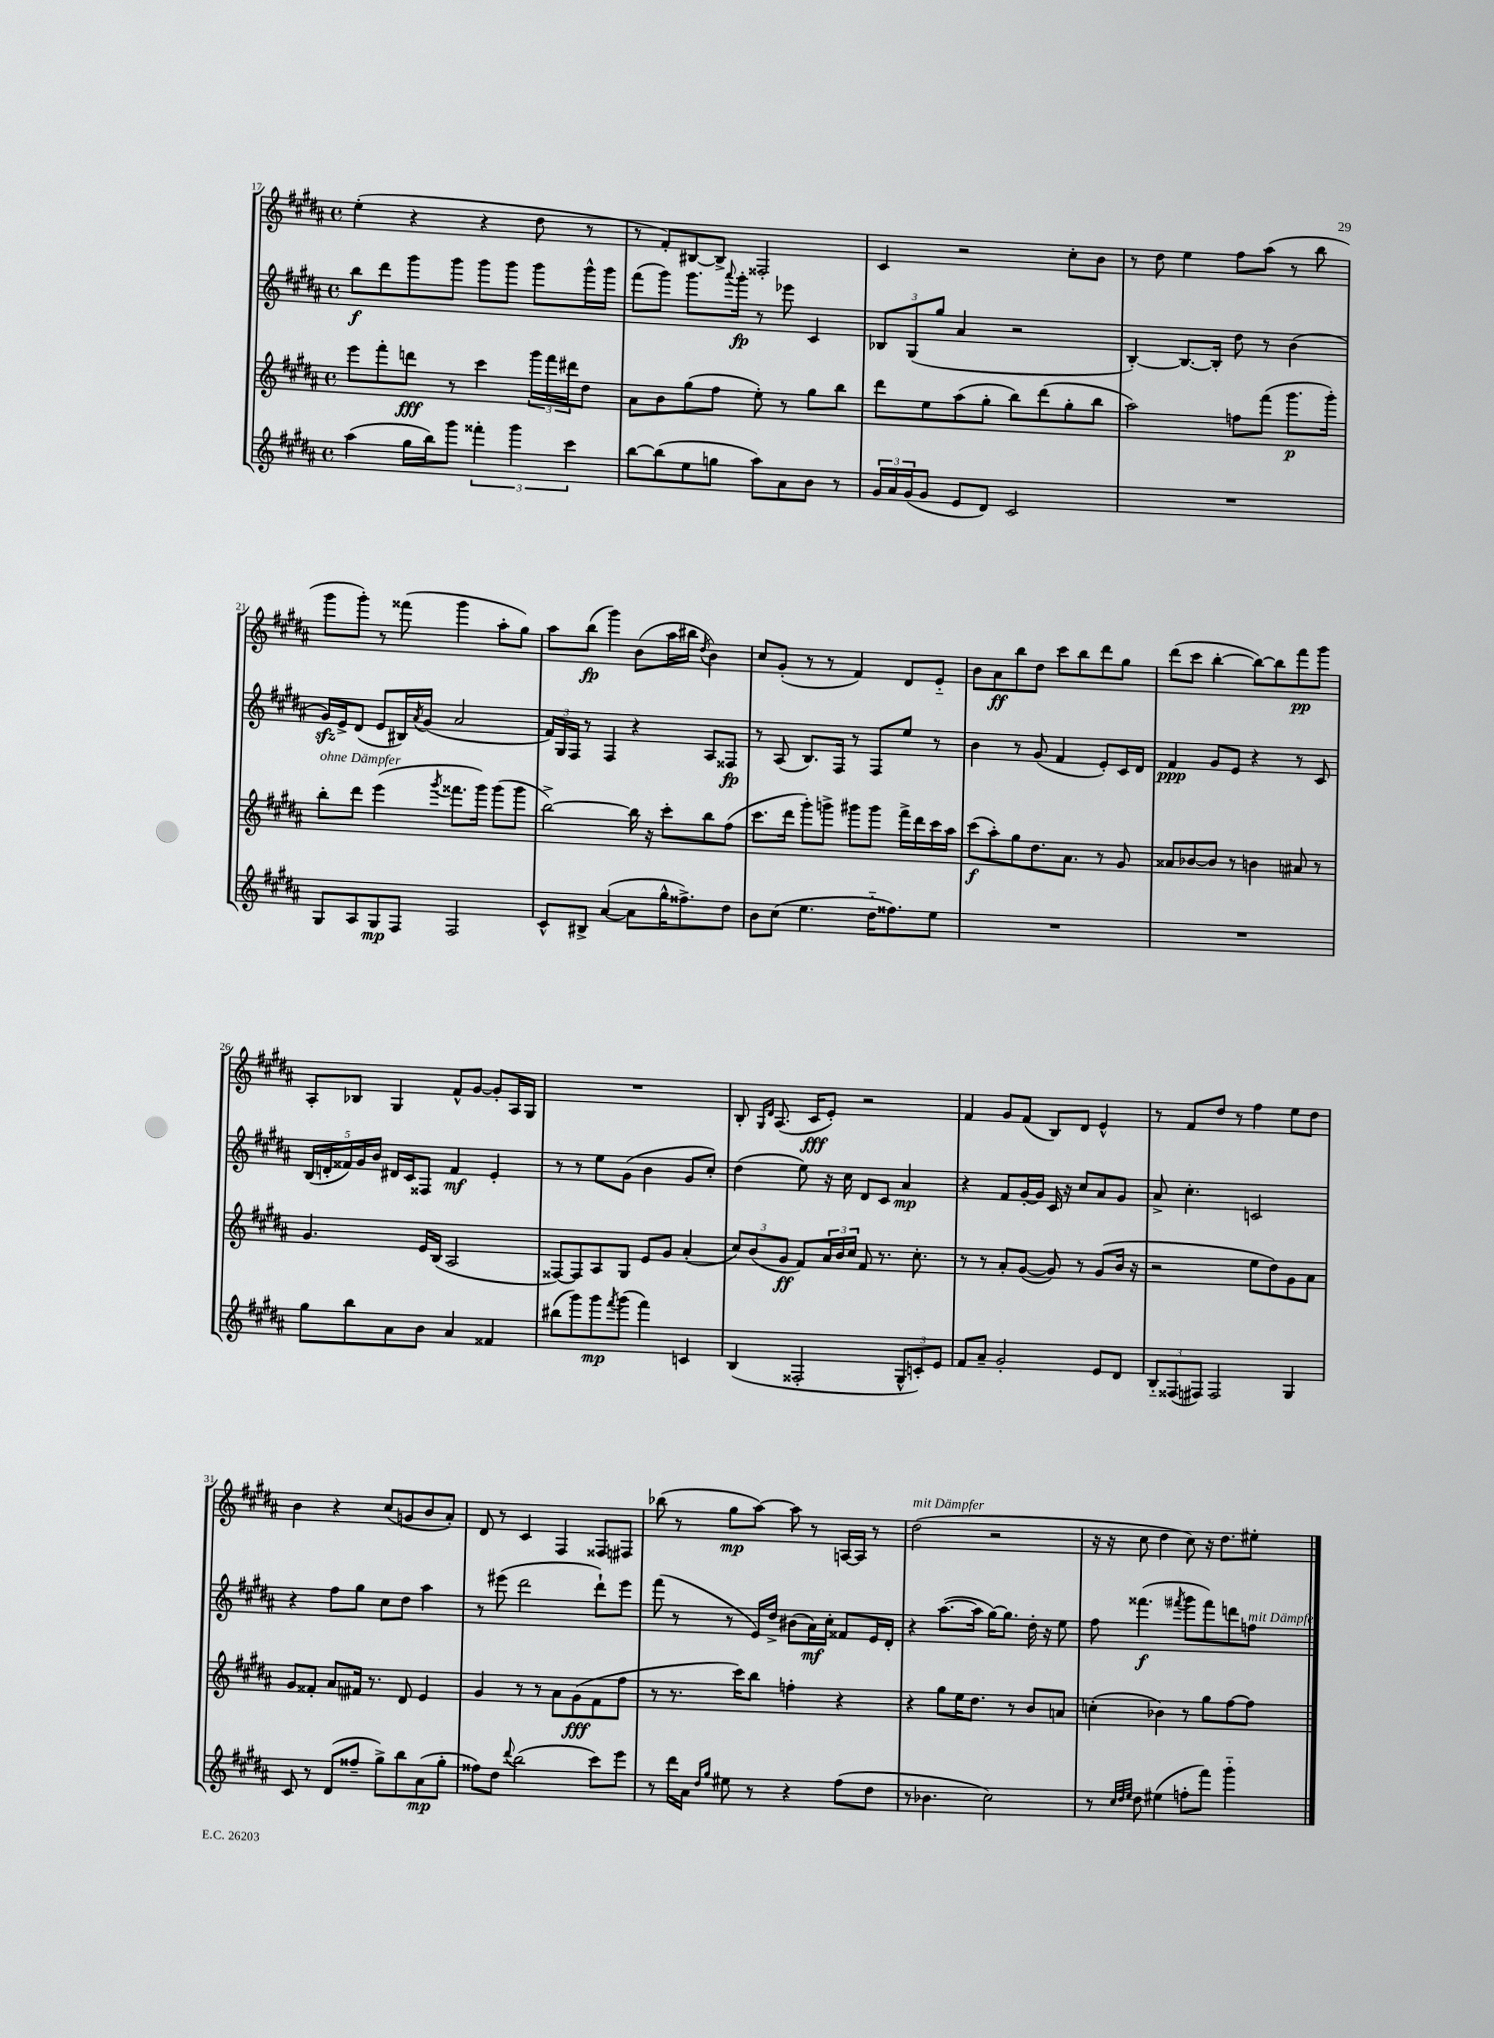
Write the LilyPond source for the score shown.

<<
\new StaffGroup <<
\new Staff = "s0" {
    \clef treble \key b \major \defaultTimeSignature \time 4/4
    e''4-.( r4 r4 dis''8 r8 |
    r8 fis'8-.) bis8~ bis8-> fisis2-. |
    cis'4 r2 cis''8-. b'8 |
    r8 dis''8 e''4 fis''8 ais''8( r8 b''8 |
    gis'''8 gis'''8-.) r8 fisis'''8( gis'''4 ais''8-. gis''8) |
    ais''8 b''8\fp( gis'''4) b'8( ais''16 bis''16 \acciaccatura { dis''8 } b'4) |
    cis''8 gis'8-.( r8 r8 fis'4) dis'8 e'8-_ |
    b'8 ais'8\ff b''8 dis''8 cis'''8 b''8 dis'''8 gis''8 |
    dis'''8( cis'''8 b''4~-. b''8~) b''8 fis'''8\pp gis'''8 |
    ais8-. bes8 gis4 fis'8-^ gis'8~ gis'8-. ais16 gis16 |
    R1 |
    b8-. \grace { gis16 dis'16 } ais8.( cis'16\fff e'8-.) r2 |
    fis'4 gis'8 fis'8( b8) dis'8 e'4-^ |
    r8 fis'8 dis''8 r8 fis''4 e''8 dis''8 |
    b'4 r4 cis''8( g'8 b'8 ais'8-.) |
    dis'8 r8 cis'4 fis4 fisis8 fis8 |
    bes''8( r8 gis''8\mp ais''8~) ais''8 r8 a16~ a16 r8 |
    dis''2^\markup { \italic "mit Dämpfer" }( r2 |
    r16 r16 cis''8 dis''4 cis''8) r16 dis''8. eis''8-. \bar "|." |
}
\new Staff = "s1" {
    \clef treble \key b \major \defaultTimeSignature \time 4/4
    b''8\f dis'''8 gis'''8 gis'''8 gis'''8 gis'''8 gis'''8 gis'''16-^ gis'''16 |
    fis'''8( gis'''8) gis'''8. \appoggiatura { ais'''8 } gis'''16-.\fp r8 ees'''8 cis'4 |
    \tuplet 3/2 { bes8 gis8( gis''8 } ais'4 r2 |
    b4~-.) b8.~ b16-. dis''8 r8 b'4( |
    gis'16\sfz) e'16-> dis'8( e'8 bis16) \acciaccatura { ais'8 } gis'16( ais'2 |
    \tuplet 3/2 { fis'16) gis16 fis16 } r8 fis4 r4 ais8 fisis8\fp |
    r8 ais8( b8.) fis16 r8 fis8 e''8 r8 |
    b'4 r8 gis'8( fis'4 e'8-.) cis'16 dis'16 |
    fis'4\ppp gis'8 e'8 r4 r8 cis'8 |
    \tuplet 5/4 { b16( d'16-. fisis'16) gis'16 b'16 } dis'16 cis'16 fisis8 fisis'4\mf e'4-. |
    r8 r8 e''8 gis'8( b'4 gis'8 cis''8-.) |
    dis''4( e''8) r16 cis''16 dis'8 cis'8 ais'4\mp |
    r4 fis'8 gis'16~-. gis'16 cis'16 r16 cis''8 ais'8 gis'8 |
    ais'8-> cis''4.-. c'2 |
    r4 fis''8 gis''8 cis''8 dis''8 ais''4 |
    r8 eis'''8( dis'''2 dis'''8-!) eis'''8 |
    fis'''8( r8 r8 e'16) dis''16-> bis'8( ais'16\mf) cis''16-. fisis'8 e'16 dis'16-. |
    r4 ais''8.~( ais''16 gis''16~) gis''8. dis''16-. r16 e''8 |
    fis''8 fisis'''4.\f( \acciaccatura { fis'''8 } gis'''8 fis'''8) d'''8 f''8^\markup { \italic "mit Dämpfer" } \bar "|." |
}
\new Staff = "s2" {
    \clef treble \key b \major \defaultTimeSignature \time 4/4
    e'''8 fis'''8-. d'''8\fff r8 cis'''4 \tuplet 3/2 { gis'''16 fis'''16 dis'''16 } dis''8 |
    ais'8 b'8 gis''8( fis''8 e''8-.) r8 gis''8 b''8 |
    dis'''8 e''8 ais''8( gis''8-. b''8) dis'''8( gis''8-. b''8 |
    ais''2) f''8 fis'''8( gis'''8.\p gis'''16-.) |
    b''8-.^\markup { \italic "ohne Dämpfer" } dis'''8 e'''4( \acciaccatura { gis'''8 } fisis'''8. gis'''16) gis'''8( gis'''8 |
    b''2~->) b''16 r16 cis'''8-. b''8 fis''8( |
    cis'''8. dis'''16 gis'''8-.) g'''8-> gis'''8 gis'''8 fis'''16-> dis'''16 cis'''16 ais''16 |
    cis'''8\f( ais''8-.) gis''8 dis''8. ais'8. r8 gis'8 |
    aisis'8 bes'8~ bes'8 r8 b'4 ais'8 r8 |
    gis'4. e'16 b16( ais2 |
    fisis8~) fisis8 ais8 gis8 e'8 gis'8 ais'4-.( |
    \tuplet 3/2 { cis''8) b'8( gis'8\ff } fis'8) \tuplet 3/2 { ais'16 b'16 cis''16 } fis'8 r8. cis''8.-. |
    r8 r8 ais'8-. gis'8~( gis'8) r8 gis'8( b'16 r16 |
    r2 e''8 dis''8) gis'8 ais'8 |
    gis'8 fisis'8-. ais'8 fis'16 r8. dis'8 e'4 |
    gis'4 r8 r8 ais'8 gis'8\fff( fis'8 fis''8 |
    r8 r8. cis'''16) b''8 f''4-. r4 |
    r4 gis''8 e''16 dis''8. r8 b'8 a'8 |
    c''4-.( bes'4) r8 gis''8 fis''8~ fis''8 \bar "|." |
}
\new Staff = "s3" {
    \clef treble \key b \major \defaultTimeSignature \time 4/4
    ais''4( gis''16 b''16) gis'''8 \tuplet 3/2 { fisis'''4-. gis'''4 cis'''4 } |
    b''8~ b''8( e''8 g''8 ais''8) ais'8 b'8 r8 |
    \tuplet 3/2 { gis'16 ais'16 gis'16( } gis'8 e'8 dis'8) cis'2 |
    R1 |
    gis8 ais8 gis8\mp fis8 fis2 |
    cis'8-^ bis8-> ais'4~( ais'8 gis''16-^ fisis''8.->) dis''8 |
    b'8 cis''8( e''4. dis''16-_ fisis''8.) e''8 |
    R1 |
    R1 |
    gis''8 b''8 ais'8 b'8 ais'4 fisis'4 |
    bis''8( gis'''8) gis'''8\mp \acciaccatura { fis'''8 } gis'''8( fis'''4) c'4 |
    b4( fisis2-. \tuplet 3/2 { gis8-^ c'8-.) e'8 } |
    fis'8 ais'8-- gis'2-. e'8 dis'8 |
    \tuplet 3/2 { b8-_ fisis8( fis8) } fis2 gis4 |
    cis'8 r8 dis'8( fisis''8-- gis''8->) b''8 ais'8\mp( gis''8-. |
    fisis''8) dis''8 \appoggiatura { dis'''8 } b''2( cis'''8) e'''8 |
    r8 dis'''16 ais'16 \grace { dis''16 gis''16 } eis''8 r8 r4 fis''8( dis''8 |
    r8 bes'4. cis''2) |
    r8 \grace { cis''32 dis''32 e''32 } dis''8 eis''4( f''8-. fis'''8) gis'''4-_ \bar "|." |
}
>>
>>
\layout { \context { \Score currentBarNumber = #17 } }
